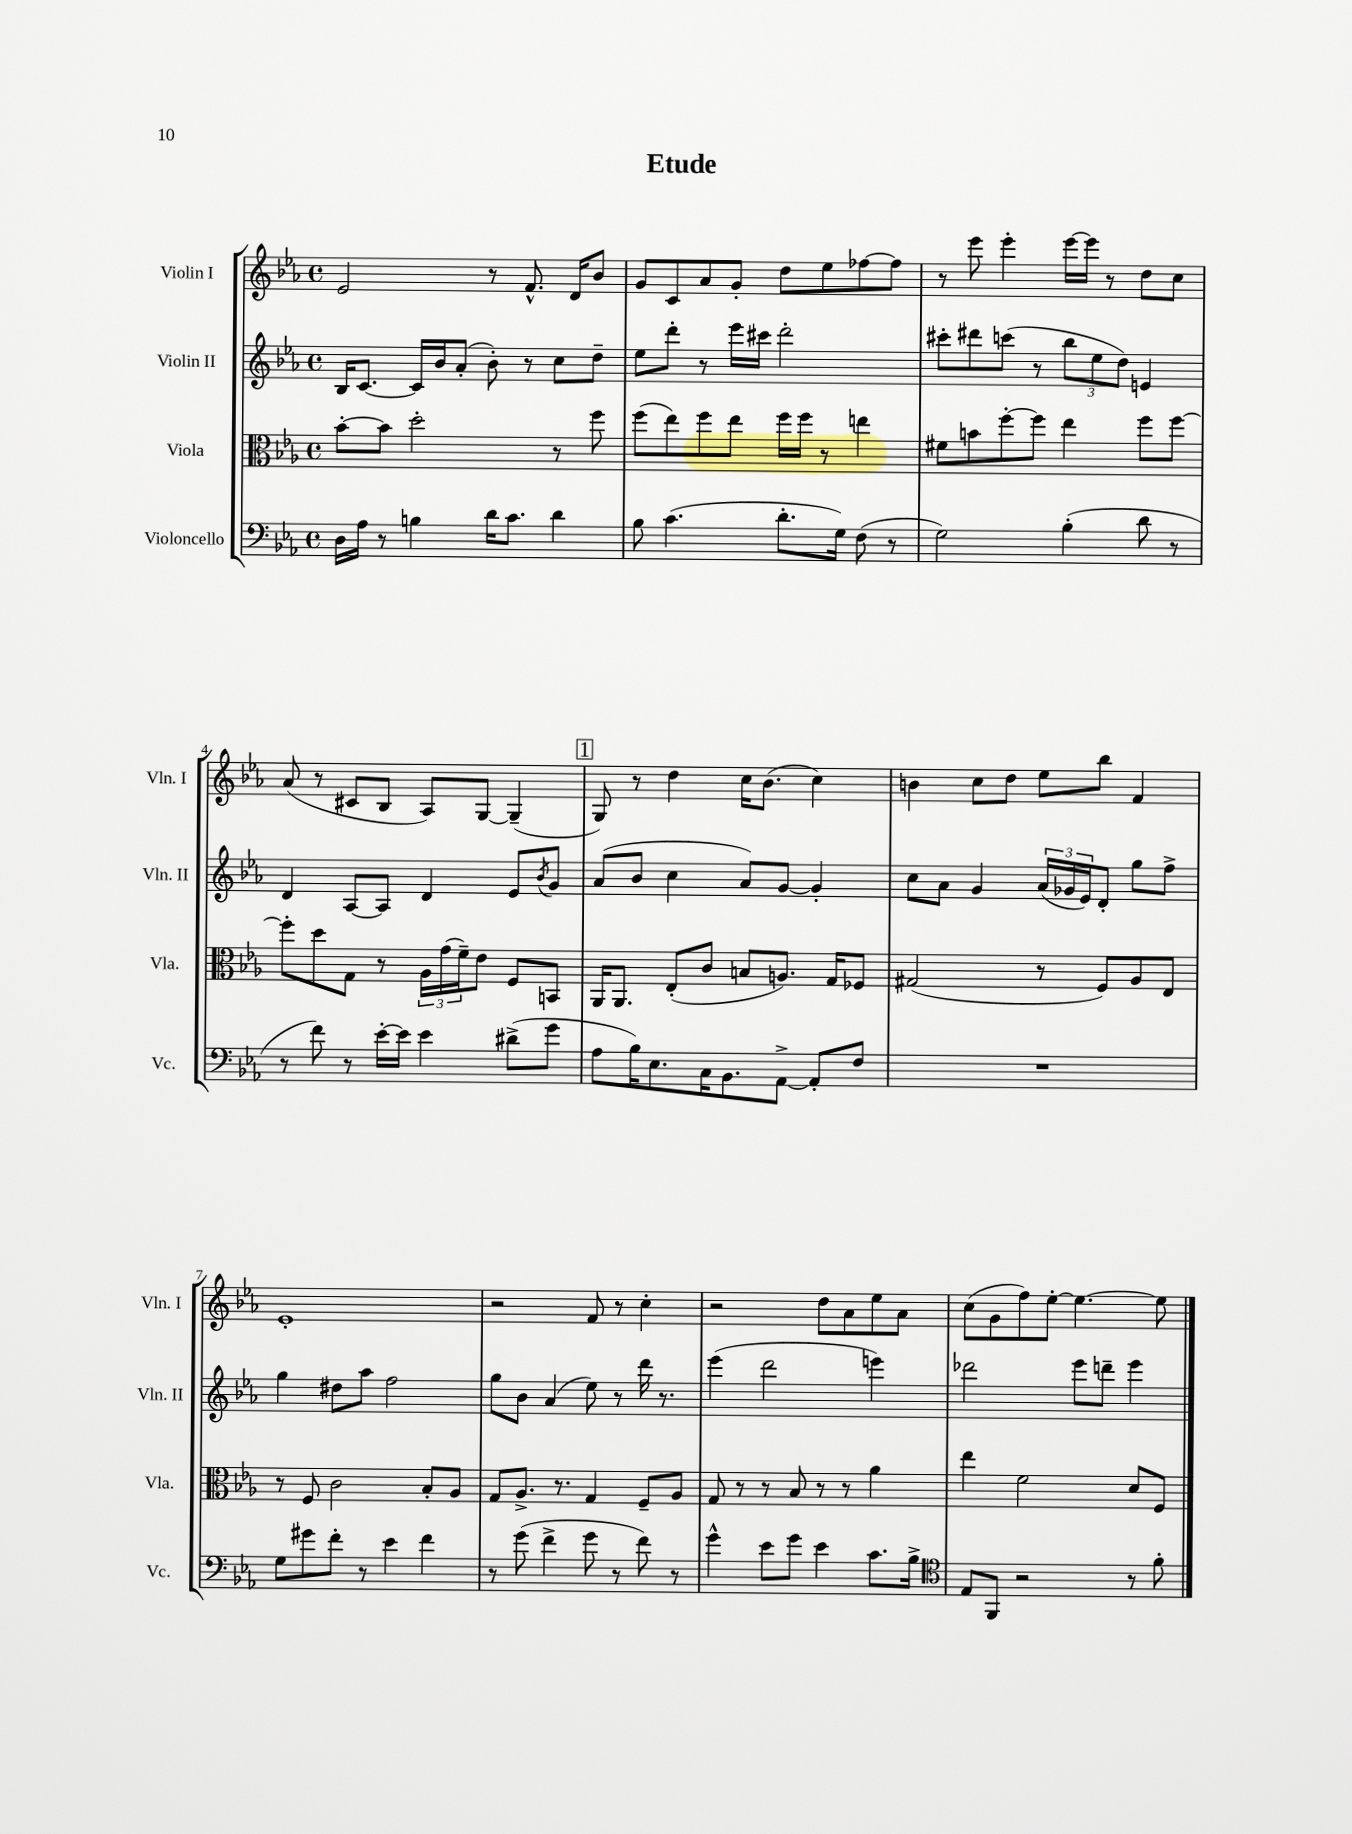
\header { title = "Etude" }
<<
\new StaffGroup <<
\new Staff = "s0" \with { instrumentName = "Violin I" shortInstrumentName = "Vln. I" } {
    \clef treble \key ees \major \defaultTimeSignature \time 4/4
    ees'2 r8 f'8.-^ d'16 bes'8 |
    g'8 c'8 aes'8 g'8-. d''8 ees''8 fes''8~ fes''8 |
    r8 ees'''8 ees'''4-. ees'''16~ ees'''16 r8 d''8 c''8 |
    aes'8( r8 cis'8 bes8 aes8) g8~ g4--( |
    \mark \markup { \box "1" } g8) r8 d''4 c''16 bes'8.( c''4) |
    b'4 c''8 d''8 ees''8 bes''8 f'4 |
    ees'1-. |
    r2 f'8 r8 c''4-. |
    r2 d''8 aes'8 ees''8 aes'8 |
    c''8( g'8 f''8) ees''8~-. ees''4.~ ees''8 \bar "|." |
}
\new Staff = "s1" \with { instrumentName = "Violin II" shortInstrumentName = "Vln. II" } {
    \clef treble \key ees \major \defaultTimeSignature \time 4/4
    bes16 c'8.~ c'16 bes'16 aes'8-.( bes'8-.) r8 c''8 d''8-- |
    ees''8 d'''8-. r8 ees'''16 cis'''16 d'''2-. |
    cis'''8-. dis'''8 c'''8( r8 \tuplet 3/2 { bes''8 ees''8 d''8) } e'4 |
    d'4 aes8~ aes8 d'4 ees'8 \acciaccatura { bes'8 } g'8 |
    \mark \markup { \box "1" } aes'8( bes'8 c''4 aes'8) g'8~ g'4-. |
    c''8 aes'8 g'4 \tuplet 3/2 { aes'16( ges'16 ees'16) } d'8-. g''8 f''8-> |
    g''4 dis''8 aes''8 f''2 |
    g''8 bes'8 aes'4( ees''8) r8 d'''16 r8. |
    ees'''4( d'''2 e'''4) |
    des'''2 ees'''8 d'''8-- ees'''4 \bar "|." |
}
\new Staff = "s2" \with { instrumentName = "Viola" shortInstrumentName = "Vla." } {
    \clef alto \key ees \major \defaultTimeSignature \time 4/4
    bes'8~-. bes'8 d''2-. r8 f''8 |
    f''8( ees''8) f''8 ees''8 f''16 f''16 r8 e''4 |
    fis'8 b'8 f''8~-. f''8 ees''4 f''8 f''8~ |
    f''8-. d''8 g8 r8 \tuplet 3/2 { aes16 g'16( f'16--) } ees'8 f8 b,8 |
    \mark \markup { \box "1" } aes,16 aes,8. ees8-.( c'8 b8 a8.) g16 fes8 |
    gis2( r8 f8) aes8 ees8 |
    r8 f8 c'2 bes8-. aes8 |
    g8 aes8.-> r8. g4 f8-- aes8 |
    g8 r8 r8 bes8 r8 r8 aes'4 |
    ees''4 f'2 d'8 f8 \bar "|." |
}
\new Staff = "s3" \with { instrumentName = "Violoncello" shortInstrumentName = "Vc." } {
    \clef bass \key ees \major \defaultTimeSignature \time 4/4
    d16 aes16 r8 b4 d'16 c'8. d'4 |
    bes8 c'4.( d'8.-. g16) f8( r8 |
    g2) bes4-.( d'8 r8 |
    r8 f'8) r8 ees'16~-. ees'16 ees'4 dis'8->( g'8 |
    \mark \markup { \box "1" } aes8 bes16) ees8. c16 bes,8. aes,8~-> aes,8-. f8 |
    R1 |
    g8 gis'8 f'8-. r8 ees'4 f'4 |
    r8 g'8( f'4-> g'8 r8 f'8) r8 |
    g'4-^ ees'8 g'8 ees'4 c'8. bes16-> |
    \clef tenor ees8 f,8 r2 r8 f'8-. \bar "|." |
}
>>
>>
